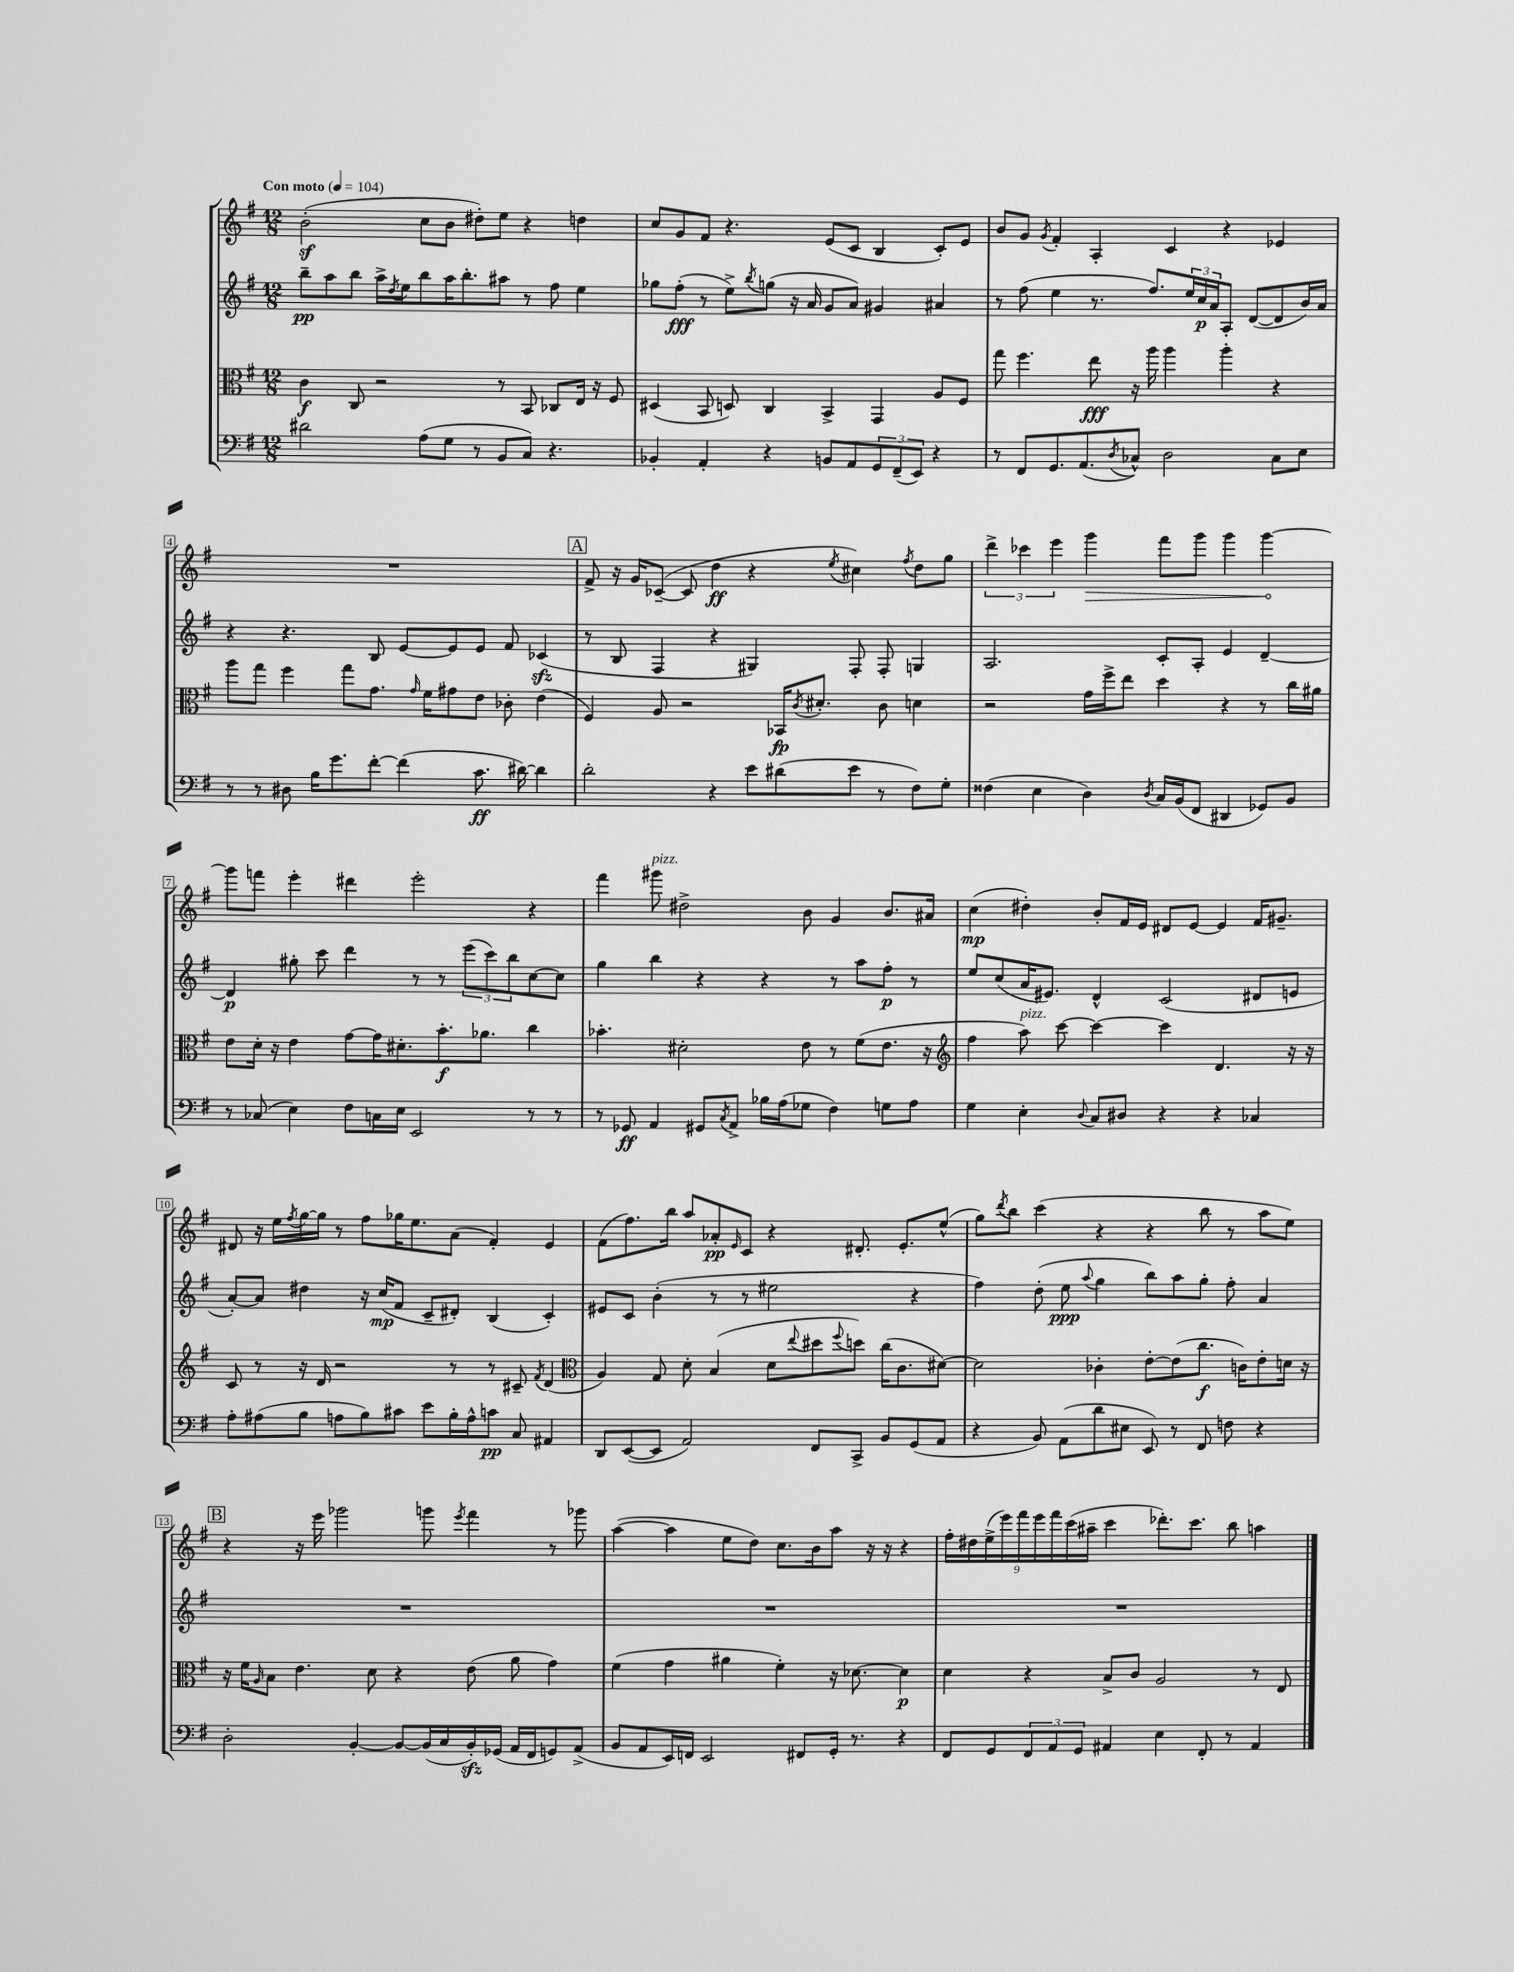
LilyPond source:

<<
\new StaffGroup <<
\new Staff = "s0" {
    \clef treble \key g \major \numericTimeSignature \time 12/8 \tempo "Con moto" 4 = 104
    b'2-.\sf( c''8 b'8 dis''8-.) e''8 r4 d''4 |
    c''8 g'8 fis'8 r4. e'8( c'8 b4 c'8-.) e'8 |
    b'8 g'8 \acciaccatura { g'8 } fis'4-. a4-. c'4 r4 ees'4 |
    R1. |
    \mark \markup { \box "A" } fis'8-> r16 g'16 ces'8~--( ces'8 d''4\ff r4 \acciaccatura { e''8 } cis''4) \acciaccatura { fis''8 } d''8 g''8 |
    \tuplet 3/2 { d'''4-> ces'''4 e'''4 } \once \override Hairpin.circled-tip = ##t g'''4\> fis'''8 g'''8 g'''4 g'''4~\! |
    g'''8 f'''8 e'''4-. dis'''4 e'''2-. r4 |
    fis'''4 gis'''8^\markup { \italic "pizz." } dis''2-> b'8 g'4 b'8. ais'16 |
    c''4\mp( dis''4-.) b'8-. fis'16 e'16 dis'8 e'8~ e'4 fis'16 gis'8.-- |
    dis'8 r16 e''16 \acciaccatura { fis''8 } g''16~ g''16 r8 fis''8 ges''16 e''8. a'8( fis'4-.) e'4 |
    fis'8( fis''8.) b''16 a''8 aes'8-.\pp \grace { e'16 } c'8 r4 dis'8.-. e'8.-. e''8-^( |
    g''8) \acciaccatura { d'''8 } b''8 c'''4( r4 r4 b''8 r8 a''8 e''8) |
    \mark \markup { \box "B" } r4 r16 e'''16 ges'''2 g'''8 \acciaccatura { e'''8 } fis'''4 r8 ges'''8 |
    a''4~( a''4 e''8 d''8) c''8. b'16 a''8 r16 r16 r4 |
    \tuplet 9/8 { fis''16-. dis''16 e''16->( e'''16) fis'''16 e'''16 fis'''16 c'''16( ais''16-- } c'''4 des'''8.-.) c'''8. b''8 a''4 \bar "|." |
}
\new Staff = "s1" {
    \clef treble \key g \major \numericTimeSignature \time 12/8
    b''8--\pp a''8 b''8 a''16-> \acciaccatura { d''8 } e''16 b''8 a''16 b''8.-. ais''8 r8 fis''8 e''4 |
    ges''8 fis''8-.\fff( r8 e''8->) \acciaccatura { b''8 } g''8( r16 a'16 g'8 a'8) gis'4 ais'4 |
    r8 fis''8( e''4 r8. fis''8.) \tuplet 3/2 { e''16 c''16\p a'16 } a8-. d'8~( d'8 b'16) a'16 |
    r4 r4. b8 e'8~ e'8 e'8 fis'8 ces'4\sfz( |
    \mark \markup { \box "A" } r8 b8 fis4 r4 gis4) fis8-. fis8-. g4 |
    a2. c'8-. a8-. e'4 d'4~-- |
    d'4\p gis''8-. c'''8 d'''4 r8 r8 \tuplet 3/2 { e'''8( c'''8) b''8 } c''8~ c''8 |
    g''4 b''4 r4 r4 r8 a''8 fis''8-.\p r8 |
    e''8 c''8( a'16 eis'8.) d'4-^ c'2( dis'8 e'8 |
    a'8~-.) a'8 dis''4 r16 c''16\mp( fis'8 c'8-- dis'8-.) b4( c'4-.) |
    eis'8 c'8 b'4-.( r8 r8 eis''2 r4 |
    fis''4) d''8-.( e''8\ppp \appoggiatura { a''8 } g''4 b''8) a''8 g''8-. fis''8-. a'4 |
    \mark \markup { \box "B" } R1. |
    R1. |
    R1. \bar "|." |
}
\new Staff = "s2" {
    \clef alto \key g \major \numericTimeSignature \time 12/8
    c'4\f c8 r2 r8 b,8 ces8 e16 r16 fis8 |
    dis4( b,8 d8) c4 b,4-> g,4 a8 fis8 |
    g''8 fis''4. e''8\fff r16 a''16 a''4 a''4-. r4 |
    a''8 g''8 fis''4 g''8 g'8. \grace { g'16 } fis'16 gis'8 e'8 ces'8-. e'4( |
    \mark \markup { \box "A" } fis4) a8 r2 bes,16\fp \acciaccatura { c'8 } dis'8.-. c'8 d'4 |
    r2 g'16 fis''16-> e''8 d''4 r4 r8 c''16 ais'16 |
    e'8 d'16-. r16 e'4 g'8~ g'16 dis'8.-. b'8.-.\f aes'8. c''4 |
    bes'4.-. dis'2-. e'8 r8 fis'8( e'8. r16 |
    \clef treble fis''4 a''8^\markup { \italic "pizz." }) c'''8~ c'''4~ c'''4 d'4. r16 r16 |
    c'8 r8 r16 d'16 r2 r8 r8 cis'8-- \acciaccatura { fis'8 } d'4( |
    \clef alto a4) g8 d'8-. b4( d'8 \appoggiatura { e''8 } dis''8 \appoggiatura { fis''8 } d''8) c''16( c'8. dis'8~) |
    dis'2 ces'4-. e'8~-. e'8( c''8.\f c'16) e'8-. d'16 r16 |
    \mark \markup { \box "B" } r16 fis'16 \grace { a16 } b8 e'4. d'8 r4 e'8( a'8 g'4) |
    fis'4( g'4 ais'4 fis'4-.) r16 des'8.~ des'4\p |
    d'4 r4 b8-> c'8 a2 r8 e8 \bar "|." |
}
\new Staff = "s3" {
    \clef bass \key g \major \numericTimeSignature \time 12/8
    dis'2 a8( g8 r8 b,8 c8) r4. |
    bes,4-. a,4-. r4 b,8 a,8 \tuplet 3/2 { g,8 fis,8--( e,8) } r4 |
    r8 fis,8 g,8. a,8.( \acciaccatura { d8 } ces8-^) d2 ces8 e8 |
    r8 r8 dis8 b16 g'8. fis'8~-. fis'4( c'8.\ff dis'16~) dis'4 |
    \mark \markup { \box "A" } d'2-. r4 e'8 dis'8( e'8 r8 fis8) g8-. |
    fisis4( e4 d4) \acciaccatura { d8 } c16 b,16( fis,8 dis,4 ges,8) b,8 |
    r8 ces8( e4) fis8 c16 e16 e,2 r8 r8 |
    r8 ges,8\ff a,4 gis,8 \acciaccatura { c8 } a,8-> bes16 a16( ges8 fis4) g8 a8 |
    g4 e4-. \appoggiatura { d8 } c8 dis8 r4 r4 ces4 |
    a8-. ais8( b8 a8 b8) cis'8 e'8 b16-. a16-^ c'8\pp c8 ais,4 |
    d,8 e,8~( e,8 a,2) fis,8 c,8-> b,8 g,8( a,8 |
    r4 b,8) a,8( d'8 eis8 e,8) r8 fis,8 f8 r4 |
    \mark \markup { \box "B" } d2-. b,4~-. b,8~ b,16( c16 b,16-.\sfz) ges,16( a,16 fis,16 g,8) a,8->( |
    b,8 a,8 e,16) f,16 e,2 fis,8 g,16-. r8. r4 |
    fis,8 g,8 \tuplet 3/2 { fis,8 a,8 g,8 } ais,4 e4 fis,8-. r8 ais,4 \bar "|." |
}
>>
>>
\layout { \context { \Score \override BarNumber.stencil = #(make-stencil-boxer 0.1 0.3 ly:text-interface::print) } }
